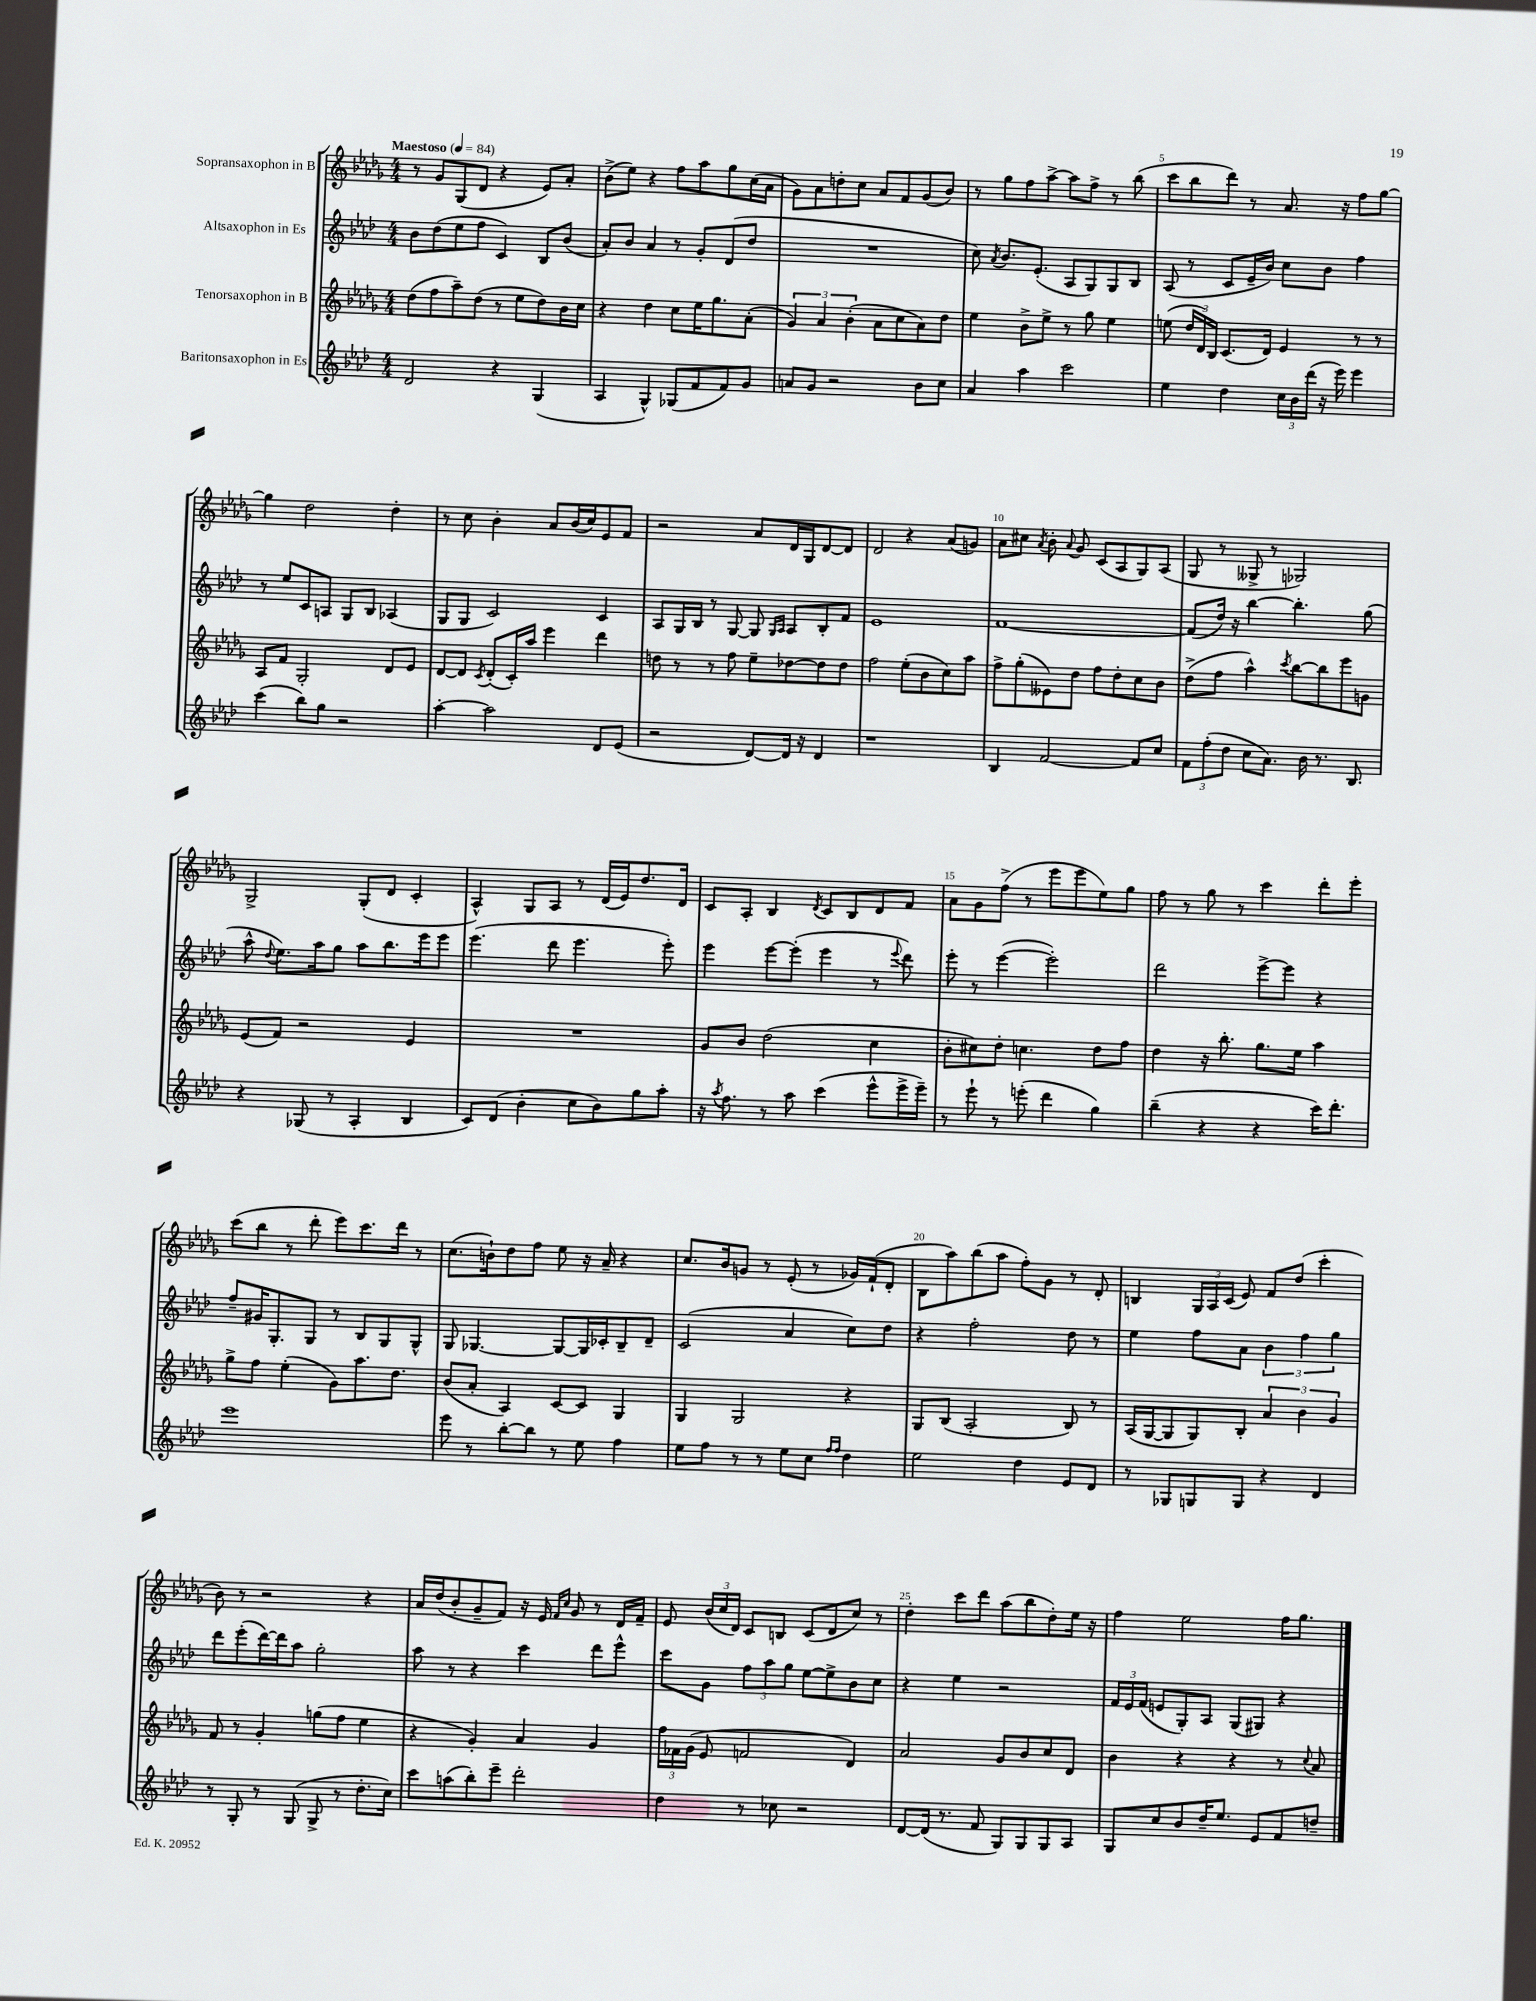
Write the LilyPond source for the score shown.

<<
\new StaffGroup <<
\new Staff = "s0" \with { instrumentName = "Sopransaxophon in B" } {
    \clef treble \key des \major \numericTimeSignature \time 4/4 \tempo "Maestoso" 4 = 84
    \autoBeamOff r8 ges'8[ ges8( des'8] r4 ees'8[) aes'8]-. |
    bes'8[->( ees''8]) r4 f''8[ aes''8 ges''8 c''16( aes'16] |
    ges'8[) aes'8 d''8-. c''8] aes'8[ f'8 ges'8( bes'8]) |
    r8 ges''8[ f''8 aes''8]~-> aes''8[ f''8]-> r8 bes''8( |
    c'''8[ bes''8 des'''8]) r8 aes'8. r16 f''8[ ges''8]~ |
    ges''4 des''2 des''4-. |
    r8 c''8 bes'4-. aes'8[ bes'16( c''16) ees'8 f'8] |
    r2 aes'8[ des'16 ges16 des'8~ des'8] |
    des'2 r4 aes'8[( g'8]) |
    aes'8[ cis''8] \acciaccatura { aes'8 } bes'8-. \appoggiatura { aes'8 } ges'8 c'8[( aes8 ges8) aes8]( |
    ges8 r8 geses8-> r8 ges2) |
    ges2-> ges8[-.( des'8] c'4-. |
    aes4-^) ges8[ aes8] r8 des'16[( ees'16) des''8. des'16] |
    c'8[ aes8]-. bes4 \acciaccatura { des'8 } c'8[ bes8 des'8 f'8] |
    aes'8[ ges'8 f''8]->( r8 ees'''8[ ees'''8 ees''8) ges''8] |
    f''8 r8 ges''8 r8 c'''4 des'''8[-. ees'''8]-. |
    c'''8[( bes''8] r8 des'''8-. ees'''8[) c'''8. des'''16] r8 |
    c''8.[( b'16-!) des''8 f''8] ees''8 r16 aes'16-- r4 |
    c''8.[ bes'16 g'8] r8 ees'8-.( r8 ges'16[) f'16-!( des'8]-. |
    bes8[ aes''8) bes''8( aes''8] f''8[-.) ges'8] r8 des'8-. |
    b4 \tuplet 3/2 { ges16[ aes16 c'16]( } ees'8) f'8[ des''8]( c'''4-. |
    bes'8) r8 r2 r4 |
    aes'16[ des''16( bes'8-. ges'8-- f'8]) r16 ees'16 \grace { f'16[ c''16] } ges'8 r8 des'16[ f'16]-- |
    ees'8 \tuplet 3/2 { bes'16[( c''16 des'16]) } c'8[ b8] c'8[( des'8 c''8]) r8 |
    des''4-. c'''8[ des'''8] aes''8[( bes''8 des''8-.) ees''16] r16 |
    f''4 ees''2 f''16[ ges''8.] \bar "|." |
}
\new Staff = "s1" \with { instrumentName = "Altsaxophon in Es" } {
    \clef treble \key aes \major \numericTimeSignature \time 4/4
    \autoBeamOff bes'8[ des''8( ees''8 f''8] c'4) bes8[ bes'8]( |
    aes'8[-.) bes'8] aes'4 r8 g'8[-. des'8( des''8] |
    R1 |
    c''8) \acciaccatura { aes'8 } bes'8.[ ees'8.]-.( aes8[ g8) g8 bes8] |
    aes8( r8 c'8[ ees'16-- bes'16]) c''8[ bes'8] f''4 |
    r8 ees''8[ c'8 a8] g8[ bes8] aes4( |
    g8[ g8] c'2) c'4 |
    aes8[ g16 bes16] r8 g8~ g8 \grace { g16[ aes16] } aes8[ bes8-. f'8] |
    ees'1 |
    f'1~ |
    f'8[( des''16]) r16 bes''4~ bes''4.-. g''8( |
    aes''8-^ \appoggiatura { des''8 } ees''8.[) aes''16 g''8] aes''8[ bes''8. ees'''16 ees'''8] |
    ees'''4.( des'''8 ees'''4. ees'''8-.) |
    ees'''4 ees'''8[~ ees'''8]-.( ees'''4 r8 \appoggiatura { ees'''8 } des'''8) |
    ees'''8-. r8 ees'''4~( ees'''2-.) |
    des'''2 ees'''8[~-> ees'''8] r4 |
    f''8[-- gis'16 g8.-. g8] r8 bes8[ g8 g8]-^ |
    g8 ges4.~ ges8[~ ges16 ces'16-. bes8-- des'8]-- |
    c'2( aes'4 c''8[) des''8] |
    r4 f''2-. des''8 r8 |
    ees''4 f''8[ aes'8] \tuplet 3/2 { bes'4 f''4 g''4 } |
    des'''8[ ees'''8-.( des'''16~) des'''16 aes''8] g''2-. |
    aes''8 r8 r4 c'''4 des'''8[ ees'''8]-^ |
    c'''8[ g'8] \tuplet 3/2 { f''8[ aes''8 g''8] } ees''8[~ ees''8-> bes'8 c''8] |
    r4 ees''4 r2 |
    \tuplet 3/2 { f'16[ ees'16 f'16]( } e'8[ g8-.) aes8] g8[( gis8]) r4 \bar "|." |
}
\new Staff = "s2" \with { instrumentName = "Tenorsaxophon in B" } {
    \clef treble \key des \major \numericTimeSignature \time 4/4
    \autoBeamOff des''8[( f''8 aes''8--) des''8]( r8 ees''8[ des''8) bes'16 c''16] |
    r4 des''4 c''8[ ees''16 ges''8. aes'8]-.( |
    \tuplet 3/2 { ges'4) aes'4 bes'4-.( } aes'8[ c''8 aes'8) des''8] |
    ees''4 bes'8[-> ees''8]-> r8 ges''8 ees''4 |
    e''8( \tuplet 3/2 { des''16[ des'16) bes16] } c'8.[( des'16]) ees'4 r8 r8 |
    aes8[ f'8] ges2-. des'8[ ees'8] |
    des'8[~ des'8] \acciaccatura { c'8 } des'8[-.( c'16-.) aes''16] ees'''4 des'''4 |
    d''8 r8 r8 f''8 ees''8[-- des''8~ des''8 des''8] |
    f''2 ees''8[-.( bes'8 c''8) aes''8] |
    f''8[-> ges''8-.( eeses'8) des''8] f''8[ des''8-. c''8 bes'8] |
    des''8[->( f''8] aes''4-^) \acciaccatura { c'''8 } bes''8[~ bes''8 ees'''8 g'8] |
    ees'8[( f'8]) r2 ees'4 |
    R1 |
    ges'8[ bes'8] des''2( c''4 |
    bes'8[-. cis''8) des''8]-. c''4. des''8[ f''8] |
    des''4 r16 bes''8.-. ges''8.[ ees''16] aes''4 |
    ges''8[-> f''8] ees''4-.( ges'8[) aes''8. des''8.] |
    bes'8[( aes'8]-. aes4) c'8[~ c'8] ges4 |
    ges4 ges2 r4 |
    ges8[ bes8]( aes2-. bes8) r8 |
    aes16[( ges16~ ges8 ges8) bes8]-. \tuplet 3/2 { aes'4 bes'4 ges'4 } |
    f'8 r8 ges'4-. g''8[( f''8] ees''4 |
    r4 ges'4-.) aes'4 ges'4 |
    \tuplet 3/2 { f''16[ fes'16 ges'16]( } ees'8 f'2 des'4) |
    aes'2 ges'8[ bes'8 c''8 des'8] |
    bes'4 r4 r4 r8 \appoggiatura { c''8 } aes'8 \bar "|." |
}
\new Staff = "s3" \with { instrumentName = "Baritonsaxophon in Es" } {
    \clef treble \key aes \major \numericTimeSignature \time 4/4
    \autoBeamOff des'2 r4 g4( |
    aes4 g4-^) ges8[( f'8 f'8) g'8] |
    a'8[ g'8] r2 bes'8[ c''8] |
    aes'4 aes''4 c'''2 |
    ees''4 des''4 \tuplet 3/2 { c''16[ bes'16 des'''16]( } r16 ees'''16) ees'''4 |
    c'''4( bes''8[) g''8] r2 |
    aes''4~-. aes''2 des'8[ ees'8]( |
    r2 des'8[~) des'16] r16 des'4 |
    r1 |
    bes4 f'2~ f'8[ c''8] |
    \tuplet 3/2 { f'8[ f''8-.( des''8] } c''8[ aes'8.]) bes'16 r8. bes8. |
    r4 ges8( r8 aes4-. bes4 |
    c'8[) des'8]( bes'4-. c''8[ bes'8) g''8 aes''8]-. |
    r16 \acciaccatura { aes''8 } f''8. r8 aes''8 c'''4( ees'''8[-^ ees'''16-> ees'''16]--) |
    r8 ees'''8-! r8 e'''8-.( des'''4 g''4) |
    bes''4--( r4 r4 c'''16[) des'''8.]-. |
    ees'''1 |
    ees'''8 r8 bes''8[~-. bes''8] r8 ees''8 f''4 |
    ees''8[ f''8] r8 r8 ees''8[ c''8] \grace { f''16[ f''16] } des''4 |
    ees''2 des''4 ees'8[ des'8] |
    r8 ges8[ g8 g8] r4 des'4 |
    r8 g8-. r8 g8( g8-> r8 des''8.[-. c''16]) |
    c'''8[ a''8( bes''8-.) ees'''8]-- des'''2-. |
    des''4 r8 ces''8 r2 |
    des'8[~ des'16]( r8. f'8 g8[) g8 g8 aes8] |
    g8[ c''8 bes'8 des''16-- ees''8.] ees'8[ f'8 d''8]-- \bar "|." |
}
>>
>>
\layout { \context { \Score \override BarNumber.break-visibility = ##(#f #t #t) barNumberVisibility = #(every-nth-bar-number-visible 5) } }
